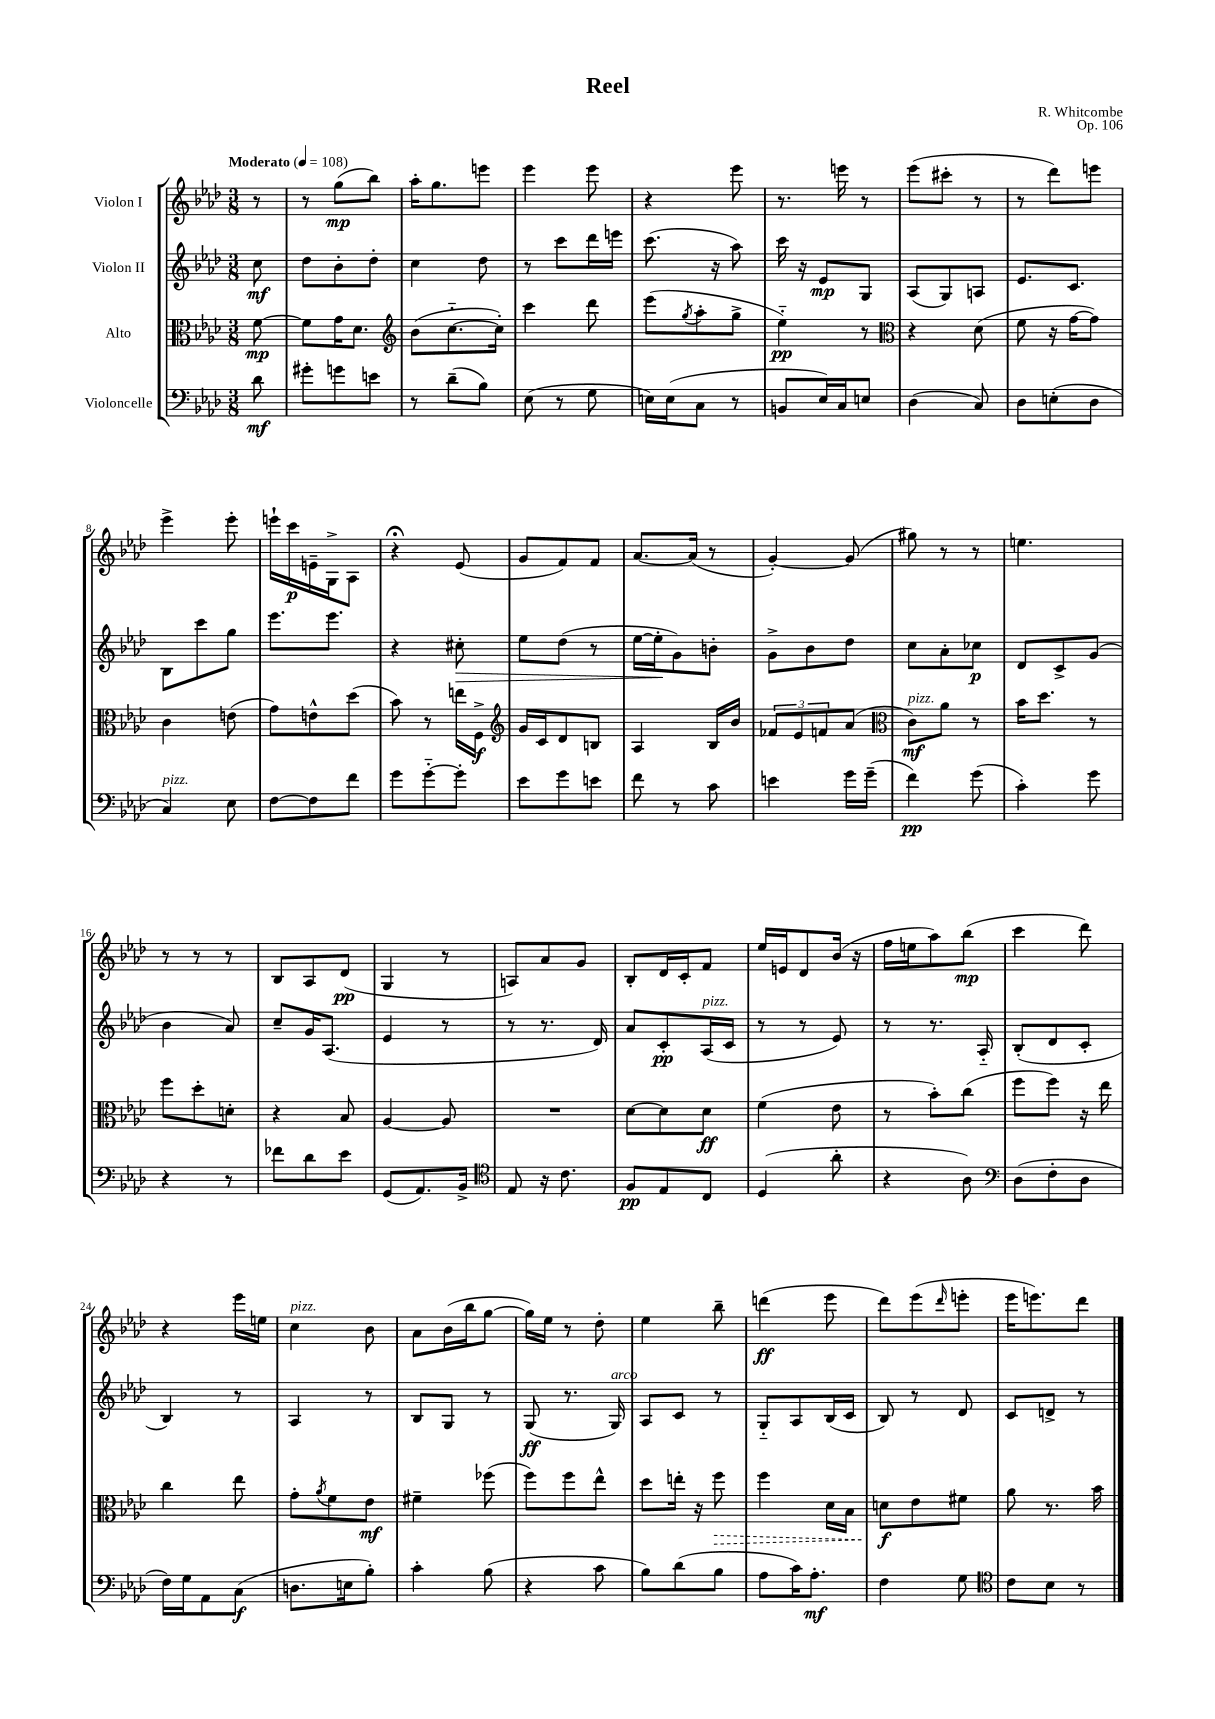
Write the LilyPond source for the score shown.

\header { title = "Reel" composer = "R. Whitcombe" opus = "Op. 106" }
<<
\new StaffGroup <<
\new Staff = "s0" \with { instrumentName = "Violon I" } {
    \clef treble \key aes \major \numericTimeSignature \time 3/8 \partial 8 \tempo "Moderato" 4 = 108
    r8 |
    r8 g''8\mp( bes''8) |
    aes''16-. g''8. e'''8 |
    ees'''4 ees'''8 |
    r4 ees'''8 |
    r8. e'''16 r8 |
    ees'''8( cis'''8-. r8 |
    r8 des'''8) e'''8 |
    ees'''4-> ees'''8-. |
    e'''16-! c'''16\p e'16-- g16-> aes8 |
    r4\fermata ees'8( |
    g'8 f'8) f'8 |
    aes'8.~ aes'16( r8 |
    g'4~-.) g'8( |
    gis''8) r8 r8 |
    e''4. |
    r8 r8 r8 |
    bes8 aes8 des'8\pp( |
    g4 r8 |
    a8) aes'8 g'8 |
    bes8-. des'16 c'16-. f'8 |
    ees''16 e'16 des'8 bes'16( r16 |
    f''16 e''16 aes''8) bes''8\mp( |
    c'''4 des'''8) |
    r4 ees'''16 e''16 |
    c''4^\markup { \italic "pizz." } bes'8 |
    aes'8 bes'16( bes''16 g''8~ |
    g''16) ees''16 r8 des''8-. |
    ees''4 bes''8-- |
    d'''4\ff( ees'''8 |
    des'''8) ees'''8( \grace { des'''16 } e'''8-. |
    ees'''16 e'''8.) des'''8 \bar "|." |
}
\new Staff = "s1" \with { instrumentName = "Violon II" } {
    \clef treble \key aes \major \numericTimeSignature \time 3/8 \partial 8
    c''8\mf |
    des''8 bes'8-. des''8-. |
    c''4 des''8 |
    r8 c'''8 des'''16 e'''16 |
    c'''8.( r16 aes''8) |
    c'''16 r16 ees'8\mp g8 |
    aes8( g8) a8 |
    ees'8. c'8. |
    bes8 c'''8 g''8 |
    ees'''8. ees'''8. |
    r4 cis''8-.\> |
    ees''8 des''8( r8 |
    ees''16~ ees''16-.\! g'8) b'8-. |
    g'8-> bes'8 des''8 |
    c''8 aes'8-. ces''8\p |
    des'8 c'8-> g'8( |
    bes'4 aes'8) |
    c''8-- g'16 aes8.( |
    ees'4 r8 |
    r8 r8. des'16) |
    aes'8 c'8-.\pp aes16^\markup { \italic "pizz." }( c'16 |
    r8 r8 ees'8) |
    r8 r8. aes16-_ |
    bes8-.( des'8 c'8-. |
    bes4) r8 |
    aes4 r8 |
    bes8 g8 r8 |
    g8\ff( r8. g16^\markup { \italic "arco" }) |
    aes8 c'8 r8 |
    g8-_ aes8 bes16( c'16 |
    bes8) r8 des'8 |
    c'8 d'8-> r8 \bar "|." |
}
\new Staff = "s2" \with { instrumentName = "Alto" } {
    \clef alto \key aes \major \numericTimeSignature \time 3/8 \partial 8
    f'8~\mp |
    f'8 g'16 des'8. |
    \clef treble bes'8( c''8.~-_ c''16-.) |
    c'''4 des'''8 |
    ees'''8( \acciaccatura { g''8 } aes''8-. g''8-> |
    ees''4-_\pp) r8 |
    \clef alto r4 des'8( |
    f'8 r16 g'16~ g'8) |
    c'4 e'8( |
    g'8) e'8-^ des''8( |
    bes'8) r8 e''16 f16->\f |
    \clef treble g'16 c'16 des'8 b8 |
    aes4 bes16 bes'16 |
    \tuplet 3/2 { fes'8 ees'8 f'8 } aes'8( |
    \clef alto c'8\mf^\markup { \italic "pizz." }) aes'8 r8 |
    bes'16 des''8. r8 |
    f''8 des''8-. d'8-. |
    r4 bes8 |
    aes4~ aes8 |
    R4. |
    des'8~ des'8 des'8\ff |
    f'4( ees'8 |
    r8 bes'8-.) c''8( |
    f''8 f''8) r16 ees''16 |
    c''4 ees''8 |
    g'8-. \acciaccatura { aes'8 } f'8 ees'8\mf |
    fis'4-- fes''8( |
    f''8) f''8 ees''8-^ |
    des''8 e''16-. r16 \once \override Hairpin.style = #'dashed-line f''8\> |
    f''4 des'16 bes16 |
    d'8\f\! ees'8 fis'8 |
    aes'8 r8. bes'16 \bar "|." |
}
\new Staff = "s3" \with { instrumentName = "Violoncelle" } {
    \clef bass \key aes \major \numericTimeSignature \time 3/8 \partial 8
    des'8\mf |
    gis'8-. g'8 e'8 |
    r8 des'8--( bes8) |
    ees8( r8 g8 |
    e16) e16( c8 r8 |
    b,8 ees16) c16 e8 |
    des4( c8) |
    des8 e8-.( des8 |
    c4^\markup { \italic "pizz." }) ees8 |
    f8~ f8 f'8 |
    g'8 g'8~-_ g'8-. |
    ees'8 g'8 e'8 |
    f'8 r8 c'8 |
    e'4 g'16 g'16--( |
    f'4\pp) g'8( |
    c'4-.) g'8 |
    r4 r8 |
    fes'8 des'8 ees'8 |
    g,8( aes,8.) bes,16-> |
    \clef tenor ees8 r16 c'8. |
    f8\pp ees8 c8 |
    des4( aes'8-. |
    r4 aes8) |
    \clef bass des8( f8-. des8 |
    f16) g16 aes,8 c8\f( |
    d8. e16 bes8-.) |
    c'4-. bes8( |
    r4 c'8 |
    bes8) des'8( bes8 |
    aes8 c'16) aes8.-.\mf |
    f4 g8 |
    \clef tenor c'8 bes8 r8 \bar "|." |
}
>>
>>
